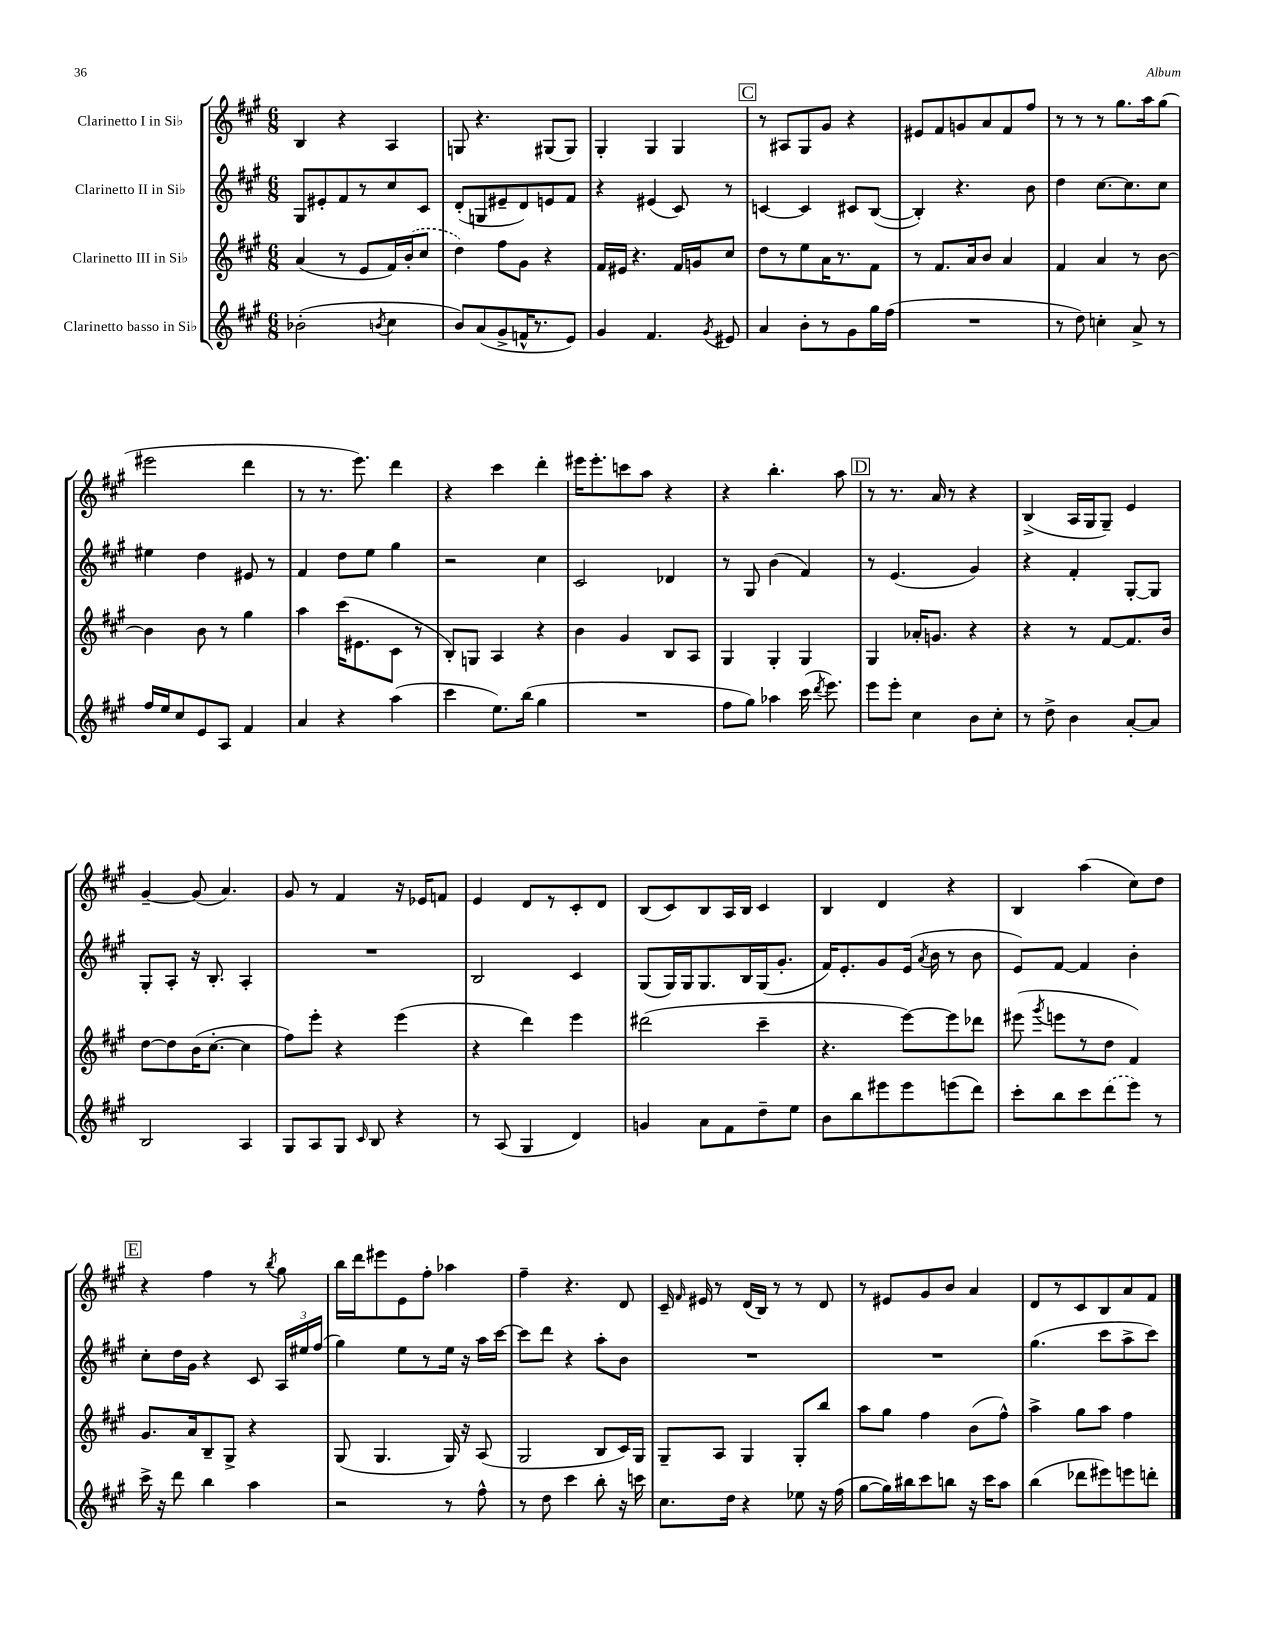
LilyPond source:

<<
\new StaffGroup <<
\new Staff = "s0" \with { instrumentName = "Clarinetto I in Sib" } {
    \clef treble \key a \major \numericTimeSignature \time 6/8
    \autoBeamOff b4 r4 a4 |
    g8 r4. gis8[( gis8]) |
    gis4-. gis4 gis4 |
    \mark \markup { \box "C" } r8 ais8[ gis8 gis'8] r4 |
    eis'8[ fis'8 g'8 a'8 fis'8 fis''8] |
    r8 r8 r8 gis''8.[ a''16 gis''8]( |
    eis'''2 d'''4 |
    r8 r8. e'''8.) d'''4 |
    r4 cis'''4 d'''4-. |
    eis'''16[ eis'''8.-. c'''8 a''8] r4 |
    r4 b''4.-. a''8 |
    \mark \markup { \box "D" } r8 r8. a'16 r8 r4 |
    b4->( a16[ gis16 gis8]--) e'4 |
    gis'4~-- gis'8( a'4.) |
    gis'8 r8 fis'4 r16 ees'16[ f'8] |
    e'4 d'8[ r8 cis'8-. d'8] |
    b8[( cis'8) b8 a16 b16] cis'4 |
    b4 d'4 r4 |
    b4 a''4( cis''8[) d''8] |
    \mark \markup { \box "E" } r4 fis''4 r8 \acciaccatura { b''8 } gis''8 |
    b''16[ d'''16 eis'''8 e'8 fis''8]-. aes''4 |
    fis''4-- r4. d'8 |
    cis'16-- \grace { fis'16 } eis'16 r8 d'16[( b16]) r8 r8 d'8 |
    r8 eis'8[ gis'8 b'8] a'4 |
    d'8[ r8 cis'8 b8 a'8 fis'8] \bar "|." |
}
\new Staff = "s1" \with { instrumentName = "Clarinetto II in Sib" } {
    \clef treble \key a \major \numericTimeSignature \time 6/8
    \autoBeamOff gis8[ eis'8-. fis'8 r8 cis''8 cis'8] |
    d'8[-.( g8 eis'8-- d'8) e'8 fis'8] |
    r4 eis'4( cis'8) r8 |
    \mark \markup { \box "C" } c'4~ c'4 cis'8[ b8]~( |
    b4-.) r4. b'8 |
    d''4 cis''8.[~ cis''8. cis''8] |
    eis''4 d''4 eis'8 r8 |
    fis'4 d''8[ e''8] gis''4 |
    r2 cis''4 |
    cis'2 des'4 |
    r8 gis8 b'4( fis'4) |
    \mark \markup { \box "D" } r8 e'4.( gis'4) |
    r4 fis'4-. gis8[~-. gis8] |
    gis8[-. a8]-. r16 b8.-. a4-. |
    R2. |
    b2 cis'4 |
    gis8[( gis16) gis16 gis8. b16 gis16( gis'8.]-. |
    fis'16[) e'8.-. gis'8 e'16]( \acciaccatura { a'8 } b'16 r8 b'8 |
    e'8[) fis'8]~ fis'4 b'4-. |
    \mark \markup { \box "E" } cis''8[-. d''16 gis'16] r4 cis'8 \tuplet 3/2 { a16[ eis''16 fis''16]( } |
    gis''4) e''8[ r8 e''16] r16 a''16[ cis'''16]~ |
    cis'''8[ d'''8] r4 a''8[-. b'8] |
    R2. |
    R2. |
    gis''4.( cis'''8[ a''8-> cis'''8]) \bar "|." |
}
\new Staff = "s2" \with { instrumentName = "Clarinetto III in Sib" } {
    \clef treble \key a \major \numericTimeSignature \time 6/8
    \autoBeamOff a'4( r8 e'8[ fis'16) \once \slurDashed b'16-.( cis''8] |
    d''4) fis''8[ gis'8] r4 |
    fis'16[ eis'16] r4. fis'16[ g'16 cis''8] |
    \mark \markup { \box "C" } d''8[ r8 e''8 a'16 r8. fis'8] |
    r8 fis'8.[ a'16 b'8] a'4 |
    fis'4 a'4 r8 b'8~ |
    b'4 b'8 r8 gis''4 |
    a''4 cis'''16[( eis'8. cis'8] r8 |
    b8[-.) g8] a4 r4 |
    b'4 gis'4 b8[ a8] |
    gis4 gis4-. gis4 |
    \mark \markup { \box "D" } gis4 aes'16[-. g'8.] r4 |
    r4 r8 fis'8[~ fis'8. b'16] |
    d''8[~ d''8 b'16( cis''8.]~-. cis''4 |
    fis''8[) e'''8]-. r4 e'''4( |
    r4 d'''4) e'''4 |
    dis'''2( cis'''4-- |
    r4. e'''8[~) e'''8 des'''8] |
    eis'''8( \acciaccatura { gis'''8 } e'''8[ r8 d''8] fis'4) |
    \mark \markup { \box "E" } gis'8.[ a'16 b8-- gis8]-> r4 |
    gis8( gis4. gis16) r16 a8( |
    gis2 b8[ cis'16) gis16] |
    gis8[-- a8] gis4 gis8[-. b''8] |
    a''8[ gis''8] fis''4 b'8[( fis''8]-^) |
    a''4-> gis''8[ a''8] fis''4 \bar "|." |
}
\new Staff = "s3" \with { instrumentName = "Clarinetto basso in Sib" } {
    \clef treble \key a \major \numericTimeSignature \time 6/8
    \autoBeamOff bes'2-.( \acciaccatura { b'8 } cis''4 |
    b'8[) a'8( gis'8-> f'16-^ r8. e'8]) |
    gis'4 fis'4. \acciaccatura { gis'8 } eis'8 |
    \mark \markup { \box "C" } a'4 b'8[-. r8 gis'8 gis''16 fis''16]( |
    R2. |
    r8 d''8) c''4-. a'8-> r8 |
    fis''16[ e''16 cis''8 e'8 a8] fis'4 |
    a'4 r4 a''4( |
    cis'''4 e''8.[) b''16]( gis''4 |
    R2. |
    fis''8[ gis''8]) aes''4 cis'''16( \acciaccatura { d'''8 } e'''8.) |
    \mark \markup { \box "D" } e'''8[ e'''8]-. cis''4 b'8[ cis''8]-. |
    r8 d''8-> b'4 a'8[~-. a'8] |
    b2 a4 |
    gis8[ a8 gis8] \grace { cis'16 } b8 r4 |
    r8 a8( gis4 d'4) |
    g'4 a'8[ fis'8 d''8-- e''8] |
    b'8[ b''8 eis'''8 eis'''8 e'''8( d'''8]) |
    cis'''8[-. b''8 cis'''8 \once \slurDashed d'''8( e'''8]) r8 |
    \mark \markup { \box "E" } cis'''16-> r16 d'''8 b''4 a''4 |
    r2 r8 fis''8-^ |
    r8 d''8 cis'''4 b''8-. r16 c'''16 |
    cis''8.[ d''16] r4 ees''8 r16 fis''16( |
    gis''8[~ gis''16) bis''16 cis'''8 b''8] r16 cis'''16[ a''8] |
    b''4( des'''8[ eis'''8) e'''8 d'''8]-. \bar "|." |
}
>>
>>
\layout { \context { \Score \remove "Bar_number_engraver" } }
